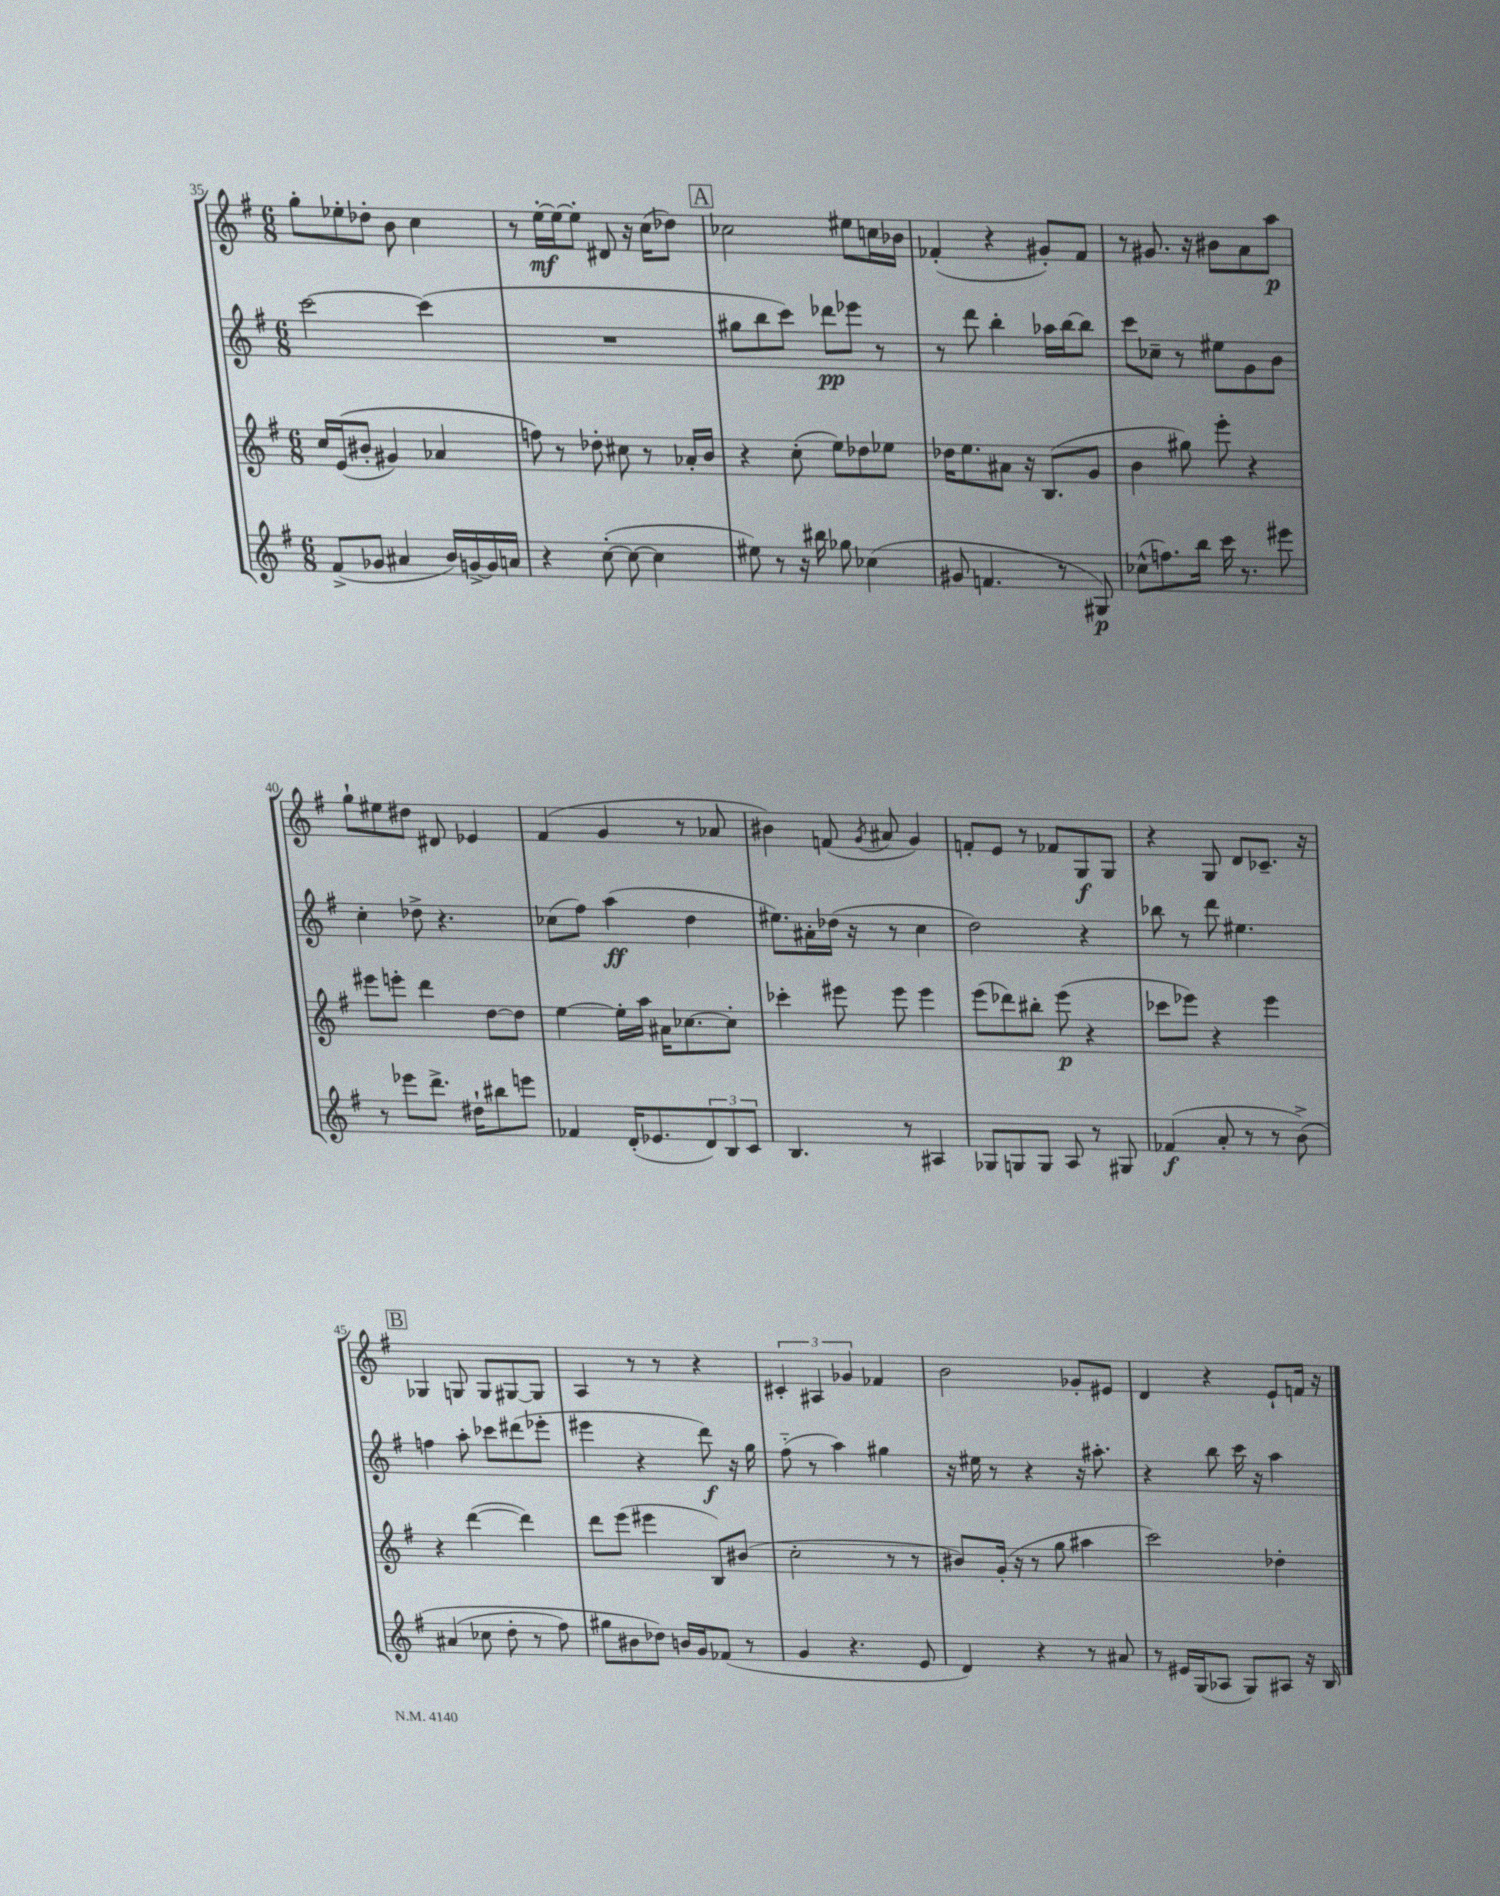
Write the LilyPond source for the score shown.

<<
\new StaffGroup <<
\new Staff = "s0" {
    \clef treble \key g \major \numericTimeSignature \time 6/8
    g''8-. ees''8-. des''8-. b'8 c''4 |
    r8 e''16~-.\mf e''16~ e''8-. dis'8 r16 c''16( des''8) |
    \mark \markup { \box "A" } ces''2 eis''8 c''16 bes'16 |
    fes'4-.( r4 gis'8-.) fes'8 |
    r8 gis'8. r16 bis'8 a'8 a''8\p |
    g''8-! eis''8 dis''8 dis'8 ees'4 |
    fis'4( g'4 r8 aes'8 |
    bis'4) f'8( \acciaccatura { g'8 } ais'8 g'4) |
    f'8-. e'8 r8 fes'8 g8\f g8 |
    r4 g8 d'8 ces'8.-- r16 |
    \mark \markup { \box "B" } ges4 g8 g8 gis8~ gis8 |
    a4 r8 r8 r4 |
    \tuplet 3/2 { cis'4-. ais4 ges'4 } fes'4 |
    b'2 ges'8-. eis'8 |
    d'4 r4 e'8-! f'16 r16 \bar "|." |
}
\new Staff = "s1" {
    \clef treble \key g \major \numericTimeSignature \time 6/8
    c'''2~ c'''4( |
    R2. |
    \mark \markup { \box "A" } gis''8 b''8 c'''8) des'''8\pp ees'''8 r8 |
    r8 d'''8 b''4-. aes''16 b''16~ b''8 |
    c'''8 ces''8-- r8 eis''8 g'8 b'8 |
    c''4-. des''8-> r4. |
    ces''8( fis''8) a''4\ff( d''4 |
    eis''8.) ais'16-. des''16( r16 r8 c''4 |
    d''2) r4 |
    bes''8 r8 d'''8 eis''4. |
    \mark \markup { \box "B" } f''4 a''8-. ces'''8 dis'''8( ees'''8-. |
    eis'''4 r4 d'''8\f) r16 g''16 |
    fis''8-_( r8 a''4) gis''4 |
    r16 eis''16 r8 r4 r16 ais''8.-. |
    r4 b''8 c'''16 r16 a''4 \bar "|." |
}
\new Staff = "s2" {
    \clef treble \key g \major \numericTimeSignature \time 6/8
    c''16 e'16(\( bis'8-. gis'4) aes'4 |
    f''8\) r8 des''8-. cis''8 r8 aes'16-. b'16 |
    \mark \markup { \box "A" } r4 c''8-.( e''8) des''8 ees''8 |
    des''16 e''8. ais'8 r16 b8.( g'8 |
    b'4 gis''8) e'''8-. r4 |
    eis'''8 e'''8-. d'''4 d''8~ d''8 |
    e''4~ e''16-. a''16 ais'16 ces''8.~ ces''8-. |
    ces'''4-. eis'''8 eis'''8 eis'''4 |
    e'''8( des'''8) bis''8-. e'''8\p( r4 |
    ces'''8 ees'''8) r4 ees'''4 |
    \mark \markup { \box "B" } r4 d'''4~( d'''4) |
    d'''8 e'''8( eis'''4 b8) bis'8( |
    c''2-. r8 r8 |
    bis'8) g'16-.( r16 r8 g''8 ais''4 |
    c'''2) des''4-. \bar "|." |
}
\new Staff = "s3" {
    \clef treble \key g \major \numericTimeSignature \time 6/8
    fis'8->( ges'8 ais'4 b'16) g'16~-> g'16 a'16 |
    r4 c''8~-.( c''8~ c''4 |
    \mark \markup { \box "A" } eis''8) r8 r16 bis''16 ges''8 ces''4( |
    gis'8 f'4. r8 gis8\p) |
    ces''8-^( f''8.) b''16 c'''16 r8. eis'''8 |
    r8 ees'''8 d'''8.-> dis''16-! bis''8 e'''8 |
    fes'4 d'16-.( ees'8. \tuplet 3/2 { d'8) b8 c'8 } |
    b4. r8 ais4 |
    ges8 g8 g8 a8 r8 gis8 |
    fes'4\f( a'8-. r8 r8 b'8->)\( |
    \mark \markup { \box "B" } ais'4( ces''8 d''8-. r8 fis''8) |
    gis''8 bis'8 des''8\) b'16 g'16 fes'8( r8 |
    g'4 r4. e'8 |
    d'4) r4 r8 ais'8 |
    r8 eis'16 g16( aes8 g8) ais8 r16 b16 \bar "|." |
}
>>
>>
\layout { \context { \Score currentBarNumber = #35 } }
